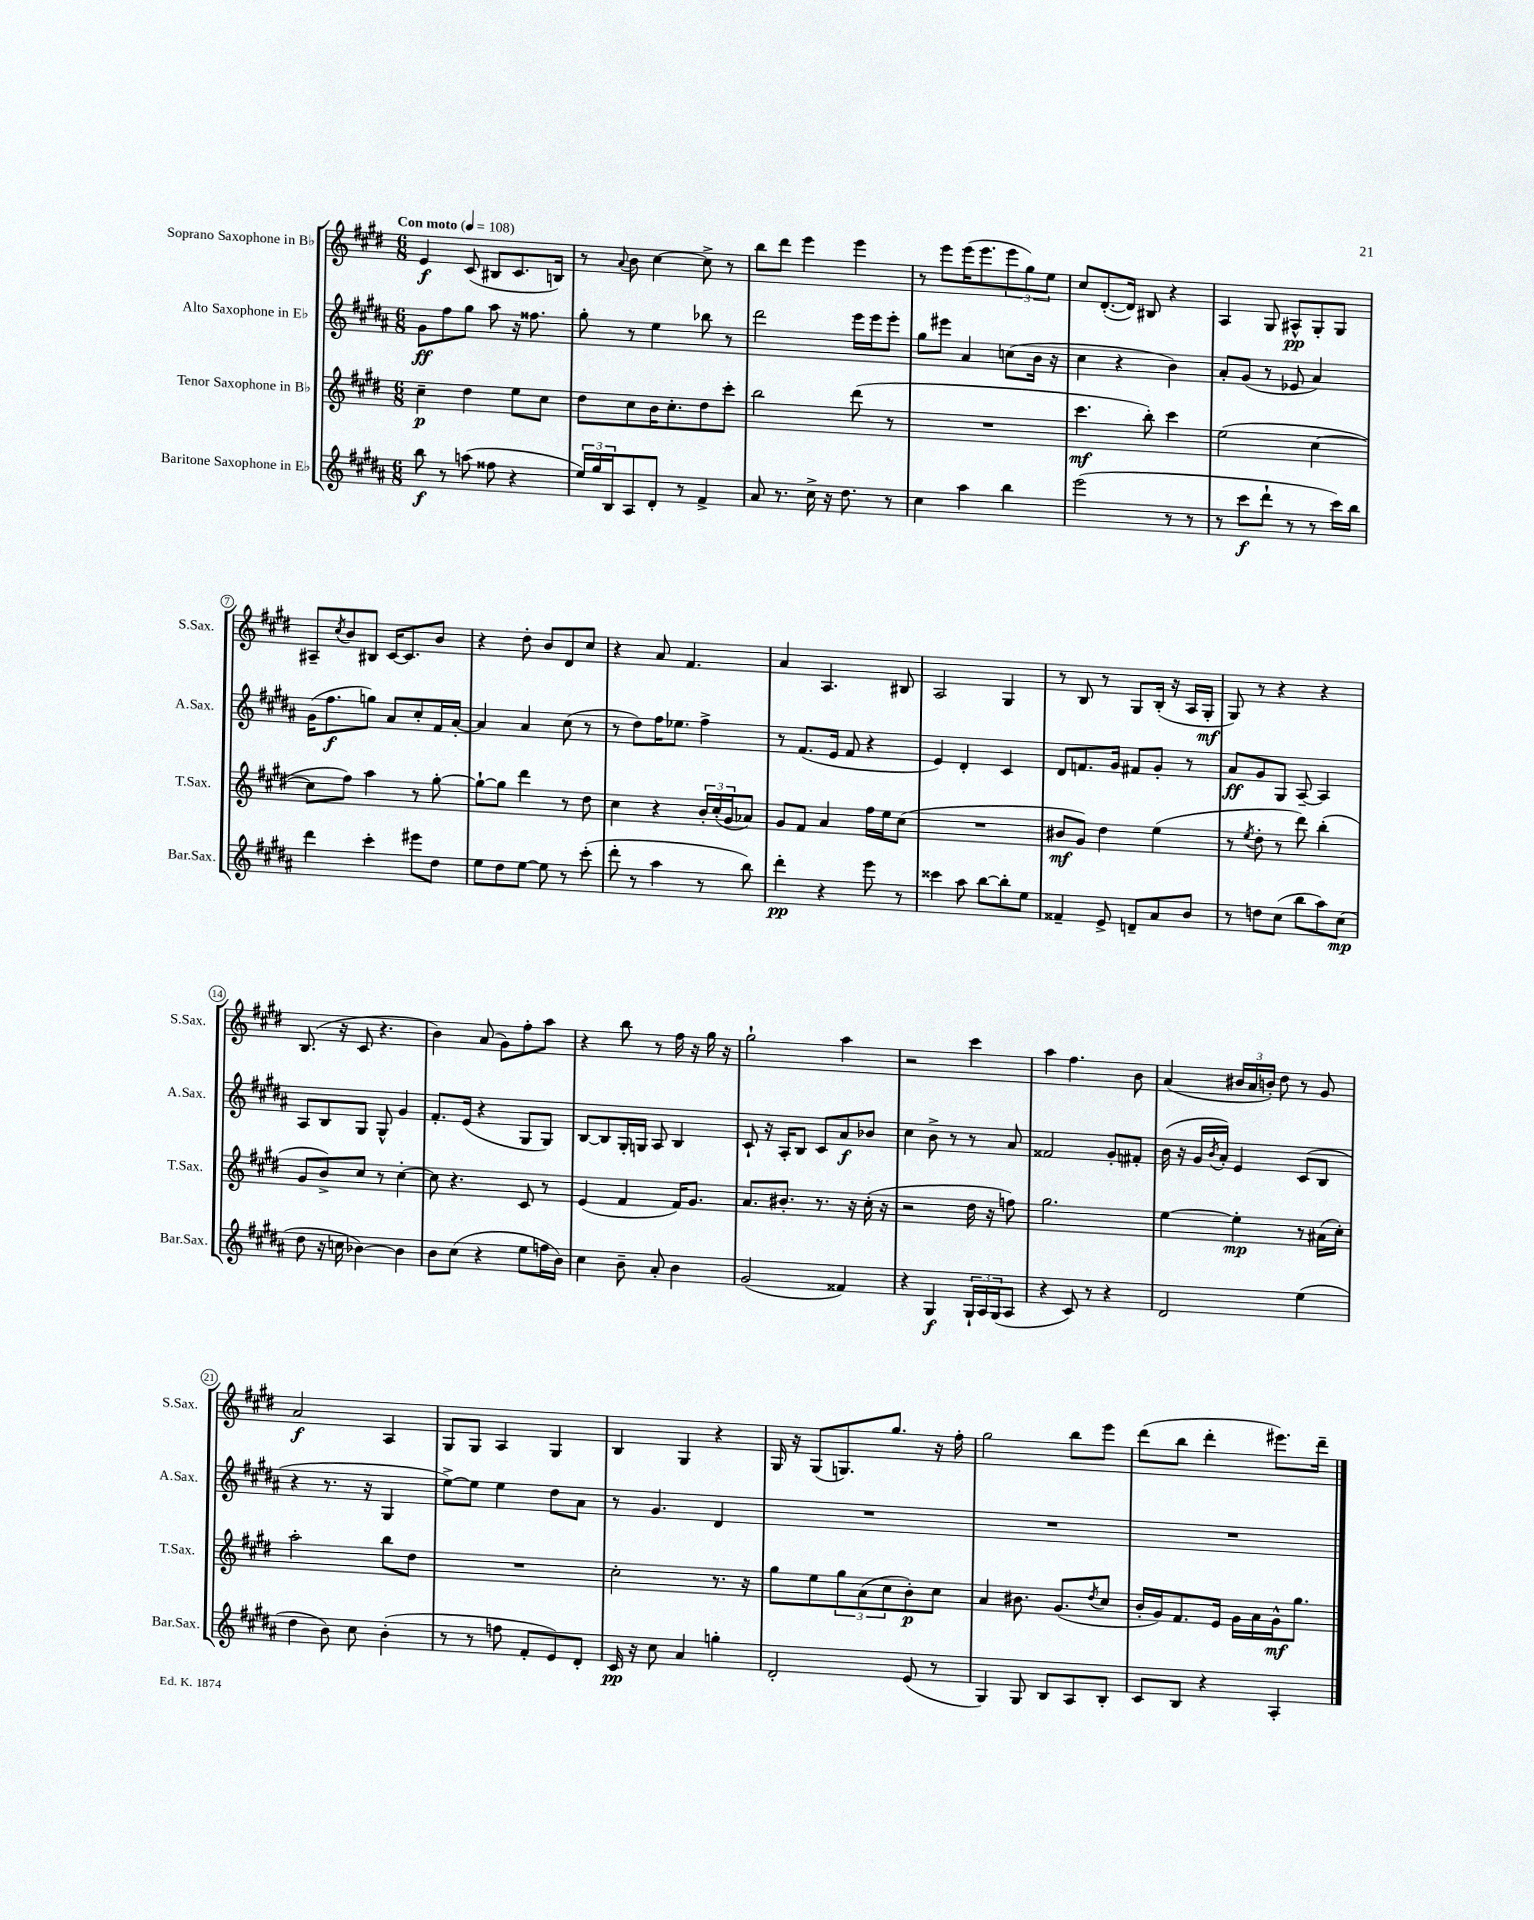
<<
\new StaffGroup <<
\new Staff = "s0" \with { instrumentName = "Soprano Saxophone in Bb" shortInstrumentName = "S.Sax." } {
    \clef treble \key e \major \numericTimeSignature \time 6/8 \tempo "Con moto" 4 = 108
    e'4\f cis'8( bis8 cis'8. b16) |
    r8 \appoggiatura { a'8 } b'8 cis''4~ cis''8-> r8 |
    b''8 dis'''8 e'''4 e'''4 |
    r8 e'''8 e'''16( e'''8. \tuplet 3/2 { e'''8 gis''8) e''8 } |
    cis''8 dis'8.~-.( dis'16) bis8 r4 |
    a4 gis8 ais8-^\pp gis8-. gis8 |
    ais8-- \acciaccatura { cis''8 } b'8 bis8 cis'16~ cis'8. b'8 |
    r4 dis''8-. b'8 dis'8 cis''8 |
    r4 a'8 fis'4. |
    a'4 a4. bis8 |
    a2 gis4 |
    r8 b8 r8 gis8 b16-.( r16 a16 gis16-.\mf |
    gis8) r8 r4 r4 |
    b8.( r16 cis'8 r4. |
    b'4) a'8( gis'8) fis''8-. a''8 |
    r4 b''8 r8 fis''16 r16 gis''16 r16 |
    gis''2-! a''4 |
    r2 cis'''4 |
    a''4 fis''4. b'8 |
    a'4( \tuplet 3/2 { bis'16 a'16 b'16-.) } dis''8 r8 gis'8 |
    a'2\f a4 |
    gis8 gis8 a4 gis4 |
    b4 gis4 r4 |
    gis16 r16 gis8( g8.) gis''8. r16 fis''16-. |
    gis''2 b''8 e'''8 |
    dis'''8( b''8 dis'''4-. eis'''8.) dis'''16-- \bar "|." |
}
\new Staff = "s1" \with { instrumentName = "Alto Saxophone in Eb" shortInstrumentName = "A.Sax." } {
    \clef treble \key b \major \numericTimeSignature \time 6/8
    gis'8\ff fis''8 gis''8 ais''8 r16 fisis''8. |
    gis''8-. r8 e''4 bes''8 r8 |
    dis'''2 e'''16 e'''16 e'''8-. |
    gis''8 eis'''8 ais'4 c''8( b'16 r16 |
    cis''4 r4 b'4) |
    ais'8-. gis'8( r8 ees'8 ais'4) |
    gis'16( fis''8.\f g''8) ais'8 cis''8-. fis'16 ais'16~-. |
    ais'4 ais'4 cis''8( r8 |
    r8 dis''8) fis''16 ees''8. fis''4-> |
    r8 fis'8.( e'16 fis'8 r4 |
    e'4) dis'4-. cis'4 |
    dis'8 f'8. gis'16 fis'8 gis'8-. r8 |
    ais'8\ff gis'8 gis8 ais8~-- ais4 |
    ais8 b8 gis8 gis8-^ gis'4 |
    fis'8.-. e'16( r4 gis8 gis8) |
    b8~ b8 gis16-. g16 ais8 b4 |
    cis'8-! r16 ais16-. b8 cis'8 ais'8\f bes'8 |
    cis''4 b'8-> r8 r8 ais'8 |
    fisis'2 gis'8-. fis'8-. |
    b'16( r16 gis'16 \acciaccatura { b'8 } ais'16-.) e'4 cis'8( b8 |
    r4 r8. r16 gis4 |
    e''8~->) e''8 e''4 dis''8 ais'8 |
    r8 gis'4. dis'4 |
    R2. |
    R2. |
    R2. \bar "|." |
}
\new Staff = "s2" \with { instrumentName = "Tenor Saxophone in Bb" shortInstrumentName = "T.Sax." } {
    \clef treble \key e \major \numericTimeSignature \time 6/8
    cis''4--\p dis''4 e''8 cis''8 |
    dis''8 cis''8 b'16 cis''8.-. dis''8 cis'''8-. |
    b''2 dis'''8( r8 |
    R2. |
    cis'''4.\mf b''8-.) cis'''4 |
    e''2( cis''4~ |
    cis''8 fis''8) a''4 r8 gis''8~-. |
    gis''8~-! gis''8 dis'''4 r8 dis''8 |
    cis''4 r4 \tuplet 3/2 { b'16-. cis''16-.( gis'16 } aes'8) |
    gis'8 fis'8 a'4 fis''16 e''16 cis''8( |
    R2. |
    bis'8\mf gis'8) dis''4 e''4( |
    r8 \acciaccatura { e''8 } dis''8-. r8 dis'''8) b''4-.( |
    gis'8 b'8->) cis''8 r8 cis''4~-. |
    cis''8 r4. cis'8 r8 |
    e'4( fis'4 fis'16) gis'8. |
    a'8. bis'8.-. r8. r16 cis''16-.( r16 |
    r2 dis''16 r16 f''8) |
    gis''2. |
    e''4~ e''4-.\mp r8 ais'16( cis''16-.) |
    a''2-. b''8 dis''8 |
    R2. |
    cis''2-. r8. r16 |
    gis''8 e''8 \tuplet 3/2 { gis''8 a'8( cis''8 } b'8-.\p) cis''8 |
    a'4 bis'8. gis'8.( \acciaccatura { dis''8 } cis''8 |
    b'16-. gis'16) fis'8. e'16 gis'16 a'16 gis'16-^\mf gis''8. \bar "|." |
}
\new Staff = "s3" \with { instrumentName = "Baritone Saxophone in Eb" shortInstrumentName = "Bar.Sax." } {
    \clef treble \key b \major \numericTimeSignature \time 6/8
    b''8\f r8 a''8( fisis''8 r4 |
    \tuplet 3/2 { e''16) gis''16 b16 } ais8 dis'8-. r8 fis'4-> |
    ais'8 r8. cis''16-> r16 dis''8. r8 |
    cis''4 ais''4 b''4 |
    e'''2( r8 r8 |
    r8 cis'''8\f dis'''8-! r8 r8 cis'''16) b''16 |
    dis'''4 cis'''4-. eis'''8 dis''8 |
    e''8 dis''8 e''8~ e''8 r8 cis'''8-.( |
    dis'''8-. r8 ais''4 r8 b''8) |
    dis'''4-.\pp r4 e'''8 r8 |
    cisis'''4 ais''8 b''8~ b''8-. e''8 |
    fisis'4-- e'8-> d'8-- ais'8 b'8 |
    r8 d''8 cis''8( b''8 ais''8) cis''8\mp( |
    dis''8 r16 c''16 bes'4~) bes'4 |
    b'8 cis''8( r4 e''8 f''16 b'16) |
    cis''4 b'8-- ais'8-. b'4 |
    gis'2( fisis'4) |
    r4 gis4\f \tuplet 3/2 { gis16-! ais16 gis16( } ais8 |
    r4 cis'8) r8 r4 |
    dis'2 e''4( |
    dis''4 b'8) cis''8 b'4-.( |
    r8 r8 f''8 fis'8-. e'8) dis'8-. |
    cis'16\pp r16 cis''8 ais'4 g''4-. |
    dis'2-. e'8( r8 |
    gis4) gis8 b8 ais8 b8-. |
    cis'8 b8 r4 ais4-. \bar "|." |
}
>>
>>
\layout { \context { \Score \override BarNumber.stencil = #(make-stencil-circler 0.1 0.3 ly:text-interface::print) } }
